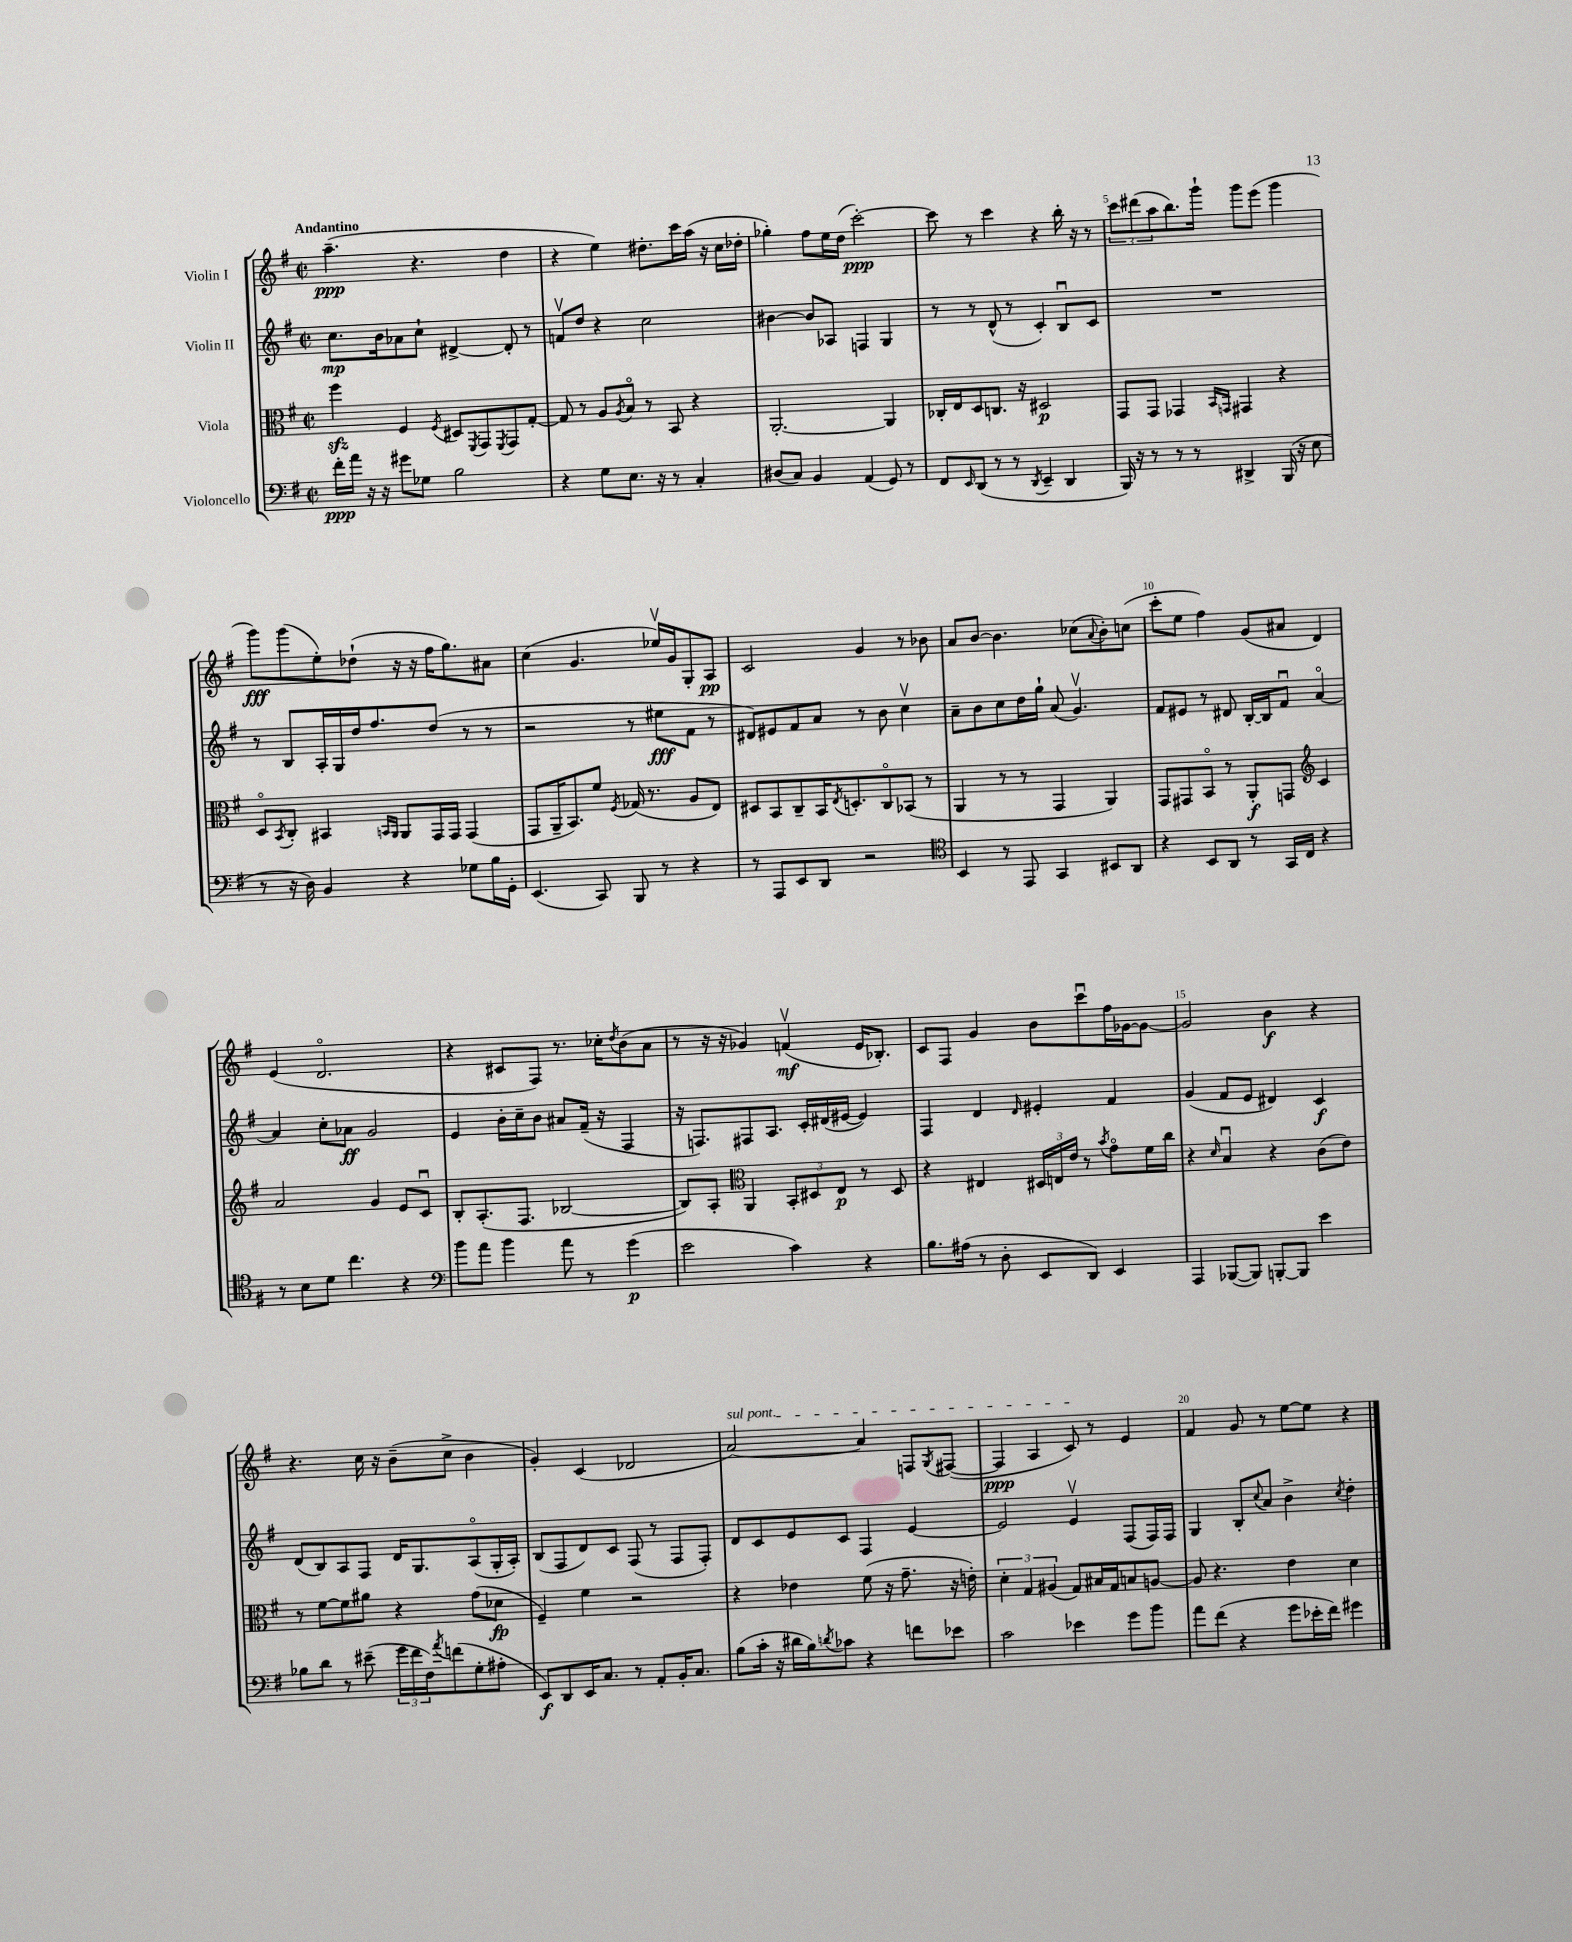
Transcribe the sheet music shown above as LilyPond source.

<<
\new StaffGroup <<
\new Staff = "s0" \with { instrumentName = "Violin I" } {
    \clef treble \key g \major \defaultTimeSignature \time 2/2 \tempo "Andantino"
    a''4.--\ppp( r4. d''4 |
    r4 e''4) dis''8.-. c'''16 a''16( r16 c''16 des''16-. |
    ges''4-.) fis''8 e''16 d''16( c'''2~-.\ppp) |
    c'''8 r8 c'''4 r4 b''16-. r16 r8 |
    \tuplet 3/2 { c'''8 dis'''8( a''8 } b''8.) g'''16-! g'''8 e'''8( g'''4 |
    g'''8\fff) g'''8( e''8-.) des''8-!( r16 r16 fis''16 g''8.) ais'8 |
    c''4( g'4. ees''16\upbow) g'16 g8-. a8\pp |
    c'2 g'4 r8 bes'8 |
    a'8 b'8~ b'4. ces''8( \appoggiatura { a'8 } b'8-.) c''8( |
    c'''8-. e''8 fis''4) g'8( ais'8 d'4) |
    e'4( d'2.\flageolet |
    r4 cis'8 fis8) r8. ces''16-. \acciaccatura { d''8 } b'8( a'8 |
    r8 r16 r16 ges'4) f'4\upbow\mf( e'16 bes8.-.) |
    c'8 fis8 g'4 b'8 c'''8\downbow fis''16 ges'16~ ges'8~ |
    ges'2 b'4\f r4 |
    r4. c''16 r16 b'8--( c''8-> b'4 |
    g'4-.) c'4( des'2 |
    \once \override TextSpanner.bound-details.left.text = \markup { \italic "sul pont." } a'2~\startTextSpan) a'4 f8 \acciaccatura { g8 } fis8~( |
    fis4\ppp a4 c'8\stopTextSpan) r8 e'4 |
    fis'4 g'8 r8 e''8~ e''8 r4 \bar "|." |
}
\new Staff = "s1" \with { instrumentName = "Violin II" } {
    \clef treble \key g \major \defaultTimeSignature \time 2/2
    c''8.\mp b'16 aes'8 c''8-! dis'4~-> dis'8-. r8 |
    f'8\upbow d''8 r4 c''2 |
    bis'4~ bis'8 aes8 f4 g4 |
    r8 r8 d'8-^( r8 c'4-.) b8\downbow c'8 |
    R1 |
    r8 b8 a16-. g16 d''16 fis''8. d''8( r8 r8 |
    r2 r8 eis''8\fff fis'8 r8 |
    dis'8) eis'8 fis'8 a'8 r8 b'8 c''4\upbow |
    a'8-- b'8 c''8 d''16 g''16-! a'8( g'4.\upbow) |
    fis'8 eis'8 r8 dis'8 b16~-. b16 fis'8\downbow a'4~\flageolet |
    a'4 c''8-. aes'8\ff g'2 |
    e'4 b'16-. c''16-- b'8 ais'8 fis'16--( r16 fis4 |
    r16 f8.) fis8 a8. c'16-. dis'16( eis'16~ eis'4) |
    fis4 d'4 \grace { d'16 } eis'4-. fis'4 |
    g'4( fis'8 e'8 dis'4) c'4\f |
    d'8( b8) a8 fis8 d'16 g8. a8\flageolet( g16-. a16-.) |
    b8( fis8 d'8) c'8 fis8( r8 fis8 fis8-.) |
    d'8 c'8 e'8 c'8 fis4 e'4~ |
    e'2 e'4\upbow fis8( fis16) fis16 |
    g4 b8-. \appoggiatura { c''8 } a'8 b'4-> \acciaccatura { c''8 } d''4-. \bar "|." |
}
\new Staff = "s2" \with { instrumentName = "Viola" } {
    \clef alto \key g \major \defaultTimeSignature \time 2/2
    fis''4\sfz fis4 \acciaccatura { fis8 } dis8 \acciaccatura { fis,8 } g,8 \acciaccatura { fis,8 } g,8 g8~-. |
    g8 r8 a8 \acciaccatura { a8 } b8\flageolet r8 b,8 r4 |
    a,2.~-. a,4 |
    ces16-. e16 d8 c8. r16 dis2\p |
    g,8 g,8 ges,4 \grace { b,16 g,16 } gis,4 r4 |
    d8\flageolet \acciaccatura { b,8 } c8-. bis,4 \grace { b,16 a,16 } a,8 g,16 g,16 g,4( |
    g,8 a,16-- b,8.) fis'8 \acciaccatura { fis8 } ges16( r8. a8 e8) |
    dis8 b,8 c8-- b,16 \acciaccatura { e8 } d8.-. c8\flageolet bes,8( r8 |
    a,4 r8 r8 g,4 a,4) |
    g,8 gis,8 b,8\flageolet r8 a,8-.\f g,8 \clef treble c'4 |
    a'2 g'4 e'8 c'8\downbow |
    b8-. a8.-.( fis8. bes2~ |
    bes8) a8-. \clef alto a,4 \tuplet 3/2 { b,8-. dis8 e8\p } r8 dis8 |
    r4 eis4 \tuplet 3/2 { dis16 e16 e'16 } r8 \acciaccatura { b'8 } g'8\flageolet fis'16 c''16 |
    r4 \grace { d'16 } b4\downbow r4 c'8( e'8) |
    r8 fis'8~ fis'8 ais'8 r4 g'8( des'8\fp |
    fis4--) fis'4 r2 |
    r4 ees'4 fis'8( r16 g'8.-- r16 e'16-.) |
    \tuplet 3/2 { d'4-. g4 ais4( } g8) bis16 g16 b8 a8~ |
    a8 r4. e'4 d'4 \bar "|." |
}
\new Staff = "s3" \with { instrumentName = "Violoncello" } {
    \clef bass \key g \major \defaultTimeSignature \time 2/2
    fis'16-.\ppp a'16 r16 r16 gis'8 ges8 b2 |
    r4 g8 e8. r16 r8 c4-. |
    dis8( c8) b,4 a,4( g,8) r8 |
    fis,8 \grace { e,16 } d,8( r8 r8 \acciaccatura { d,8 } e,4-- d,4 |
    b,,16) r16 r8 r8 r8 dis,4-> b,,16( r16 e8 |
    r8 r16 d16) b,4 r4 ges8 b16 g,16-. |
    e,4.( c,8) b,,8 r8 r4 |
    r8 a,,8 e,8 d,8 r2 |
    \clef tenor b,4 r8 e,8 g,4 bis,8 a,8 |
    r4 b,8 a,8 r8 g,16 c16 r4 |
    r8 b8 d'8 c''4. r4 |
    \clef bass b'8 a'8 b'4 a'8 r8 g'4\p( |
    e'2 c'4) r4 |
    b8. ais16( r8 d8-. e,8 d,8) e,4 |
    a,,4 bes,,8~( bes,,8) b,,8~-. b,,8 e'4 |
    bes8 d'8 r8 eis'8--( \tuplet 3/2 { g'16 fis'16 fis16) } \acciaccatura { a'8 } f'8( g8-. ais8-. |
    e,8\f) d,8 e,16 c8. r8 a,8-. b,16-. c8. |
    b8( c'16-. r16 dis'16 b16) \acciaccatura { d'8 } ces'8 r4 f'8 ees'8 |
    c'2 ees'4 g'8 b'8 |
    a'8 fis'8( r4 g'8 ees'16-. fis'16) gis'4 \bar "|." |
}
>>
>>
\layout { \context { \Score \override BarNumber.break-visibility = ##(#f #t #t) barNumberVisibility = #(every-nth-bar-number-visible 5) } }
